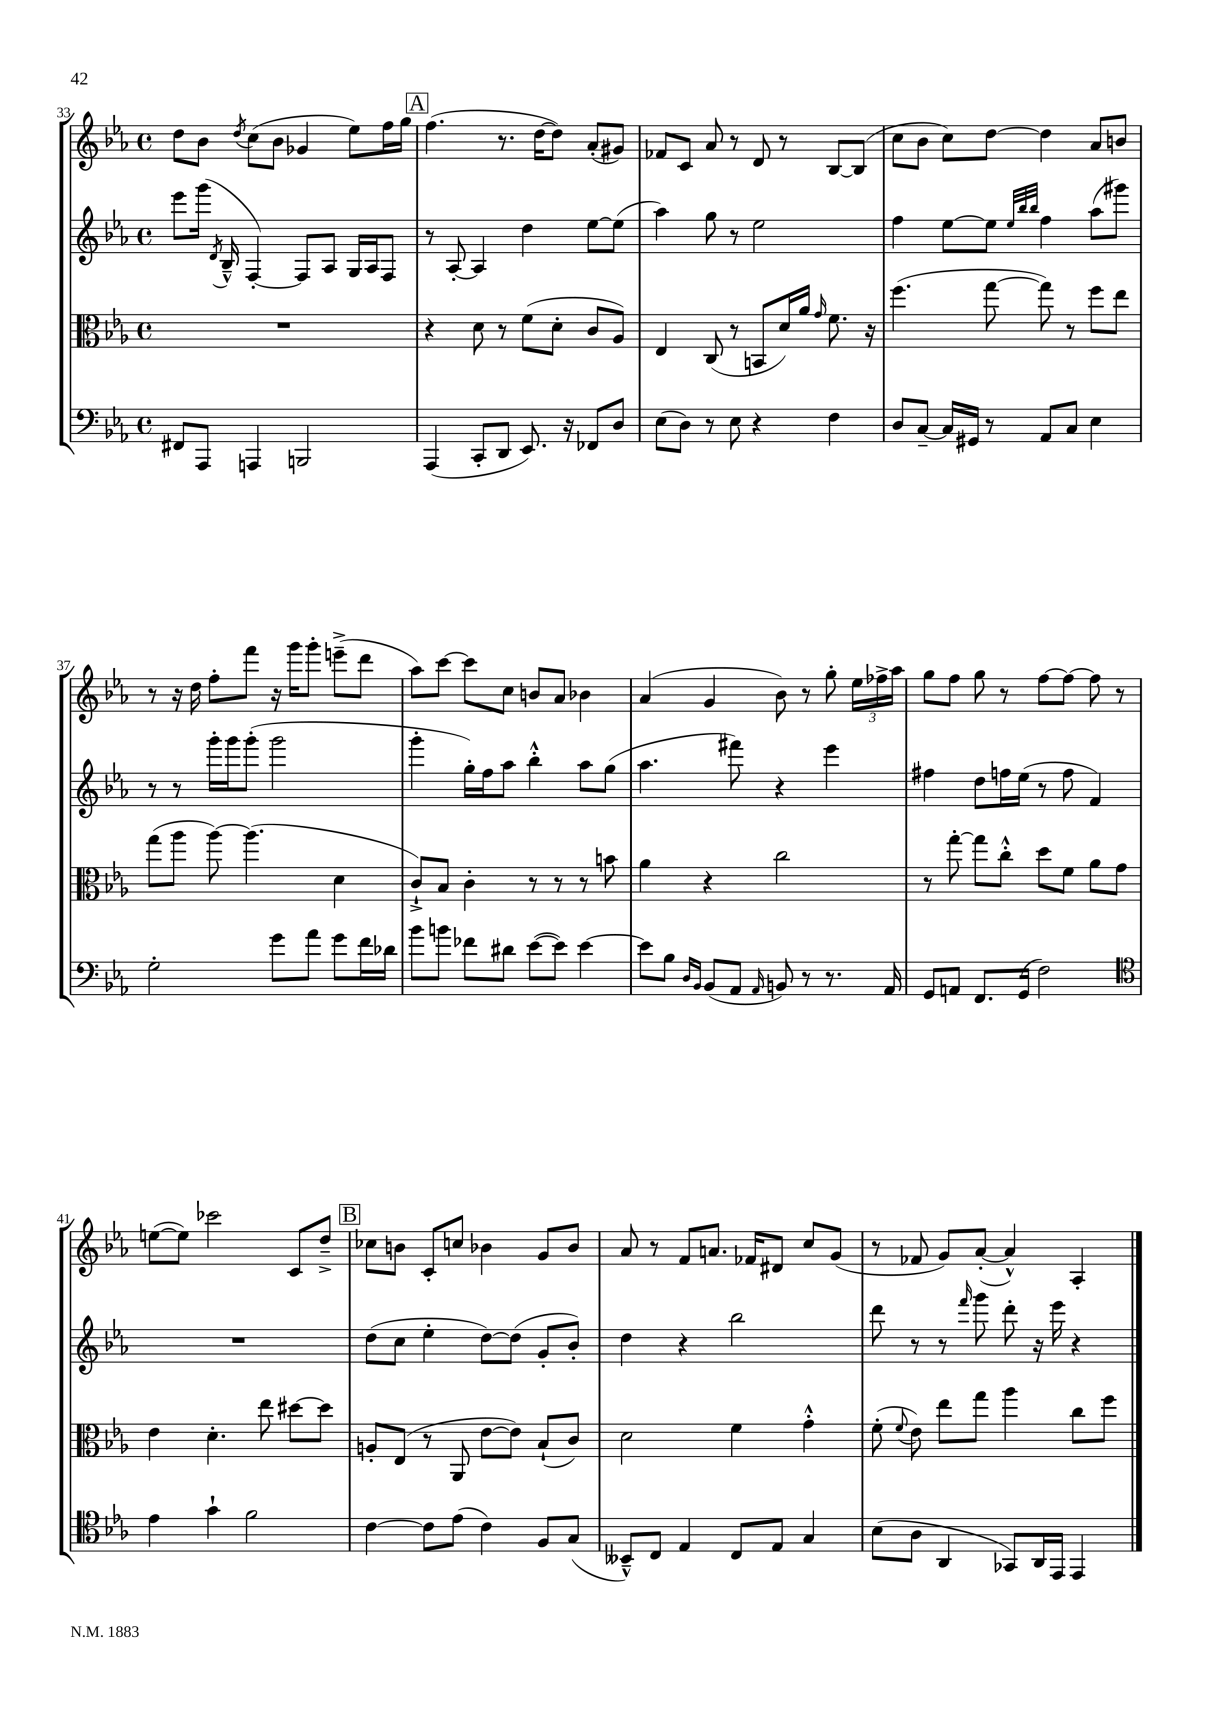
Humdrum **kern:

**kern	**kern	**kern	**kern
*staff4	*staff3	*staff2	*staff1
*clefF4	*clefC3	*clefG2	*clefG2
*k[b-e-a-]	*k[b-e-a-]	*k[b-e-a-]	*k[b-e-a-]
*M4/4	*M4/4	*M4/4	*M4/4
*met(c)	*met(c)	*met(c)	*met(c)
8FF#	1r	8eee-	8dd
8AAA-	.	(16ggg	8b-
.	.	8qd	.
.	.	16B-~^^	.
.	.	.	8qdd
4AAA	.	[4F')	(8cc
.	.	.	8b-
2BBB	.	8F]	4g-
.	.	8A-	.
.	.	16G	8ee-)
.	.	16A-	.
.	.	8F	16ff
.	.	.	16gg
=	=	=	=
(4AAA-	4r	8r	(4.ff
.	.	[8A-'	.
8CC'	8d	4A-]	.
8DD	8r	.	8.r
8.EE-)	(8f	4dd	.
.	.	.	[16dd
.	8d'	.	8dd])
16r	.	.	.
8FF-	8c	[8ee-	(8a-'
8D	8A-)	(8ee-]	8g#)
=	=	=	=
(8E-	4E-	4aa-)	8f-
8D)	.	.	8c
8r	(8C	8gg	8a-
8E-	8r	8r	8r
4r	8BB	2ee-	8d
.	16d)	.	8r
.	16a-	.	.
.	16qqg	.	.
4F	8.f	.	[8B-
.	.	.	(8B-]
.	16r	.	.
=	=	=	=
8D	(4.ff	4ff	8cc
[8C~	.	.	8b-
16C]	.	[8ee-	8cc)
16GG#	.	.	.
8r	[8gg	8ee-]	[8dd
.	.	32qqee-	.
.	.	32qqbb-	.
.	.	32qqbb-	.
8AA-	8gg])	4ff	4dd]
8C	8r	.	.
4E-	8ff	(8aa-	8a-
.	8ee-	8ggg#)	8b
=	=	=	=
2G'	(8gg	8r	8r
.	8aa-	8r	16r
.	.	.	16dd
.	[8aa-)	16ggg'	8ff'
.	.	16ggg	.
.	(4.aa-]	(8ggg'	8fff
8g	.	2ggg	16r
.	.	.	16ggg
8a-	.	.	8ggg'
8g	4d	.	(8eee~^
16f	.	.	8ddd
16d-	.	.	.
=	=	=	=
8b-	8c`^)	4ggg'	8aa-)
8b	8B-	.	[8ccc
8f-	4c'	16gg')	8ccc]
.	.	16ff	.
8d#	.	8aa-	8cc
([8e-	8r	4bb-'^^	8b
8e-])	8r	.	8a-
[4e-	8r	8aa-	4b-
.	8b	(8gg	.
=	=	=	=
8e-]	4a-	4.aa-	(4a-
8B-	.	.	.
16qqD	.	.	.
16qqBB-	.	.	.
(8BB-	4r	.	4g
8AA-	.	8fff#)	.
16qqAA-	.	.	.
8BB)	2cc	4r	8b-)
8r	.	.	8r
8.r	.	4eee-	8gg'
.	.	.	24ee-
.	.	.	24ff-^
16AA-	.	.	.
.	.	.	24aa-
=	=	=	=
8GG	8r	4ff#	8gg
8AA	[8gg'	.	8ff
8.FF	8gg]	8dd	8gg
.	8cc'^^	16ff	8r
(16GG	.	(16ee-	.
2F)	8dd	8r	[8ff
.	8f	8ff	8ff_
.	8a-	4f)	8ff]
.	8g	.	8r
=	=	=	=
*clefC4	*	*	*
4e-	4e-	1r	([8ee
.	.	.	8ee])
4g`	4.d'	.	2ccc-
2f	.	.	.
.	8ee-	.	.
.	[8dd#	.	8c
.	8dd#]	.	8dd~^
=	=	=	=
[4c	8A'	(8dd	8cc-
.	(8E-	8cc	8b
8c]	8r	4ee-'	8c'
(8e-	8AA-	.	8cc
4c)	[8e-	[8dd)	4b-
.	8e-])	(8dd]	.
8F	(8B-`	8g'	8g
(8G	8c)	8b-')	8b-
=	=	=	=
8BB--~^^)	2d	4dd	8a-
8C	.	.	8r
4E-	.	4r	8f
.	.	.	8.a
8C	4f	2bb-	.
.	.	.	16f-
8E-	.	.	8d#
4G	4g'^^	.	8cc
.	.	.	(8g
=	=	=	=
(8B-	(8f'	8ddd	8r
.	8qqf	.	.
8A-	8e-)	8r	8f-
4AA-	8ee-	8r	8g)
.	.	16qqfff	.
.	8gg	8ggg	([8a-'
8GG-)	4aa-	8ddd'	4a-^^])
16AA-	.	16r	.
16EE-	.	16eee-	.
4EE-	8cc	4r	4A-'
.	8ff	.	.
==	==	==	==
*-	*-	*-	*-
